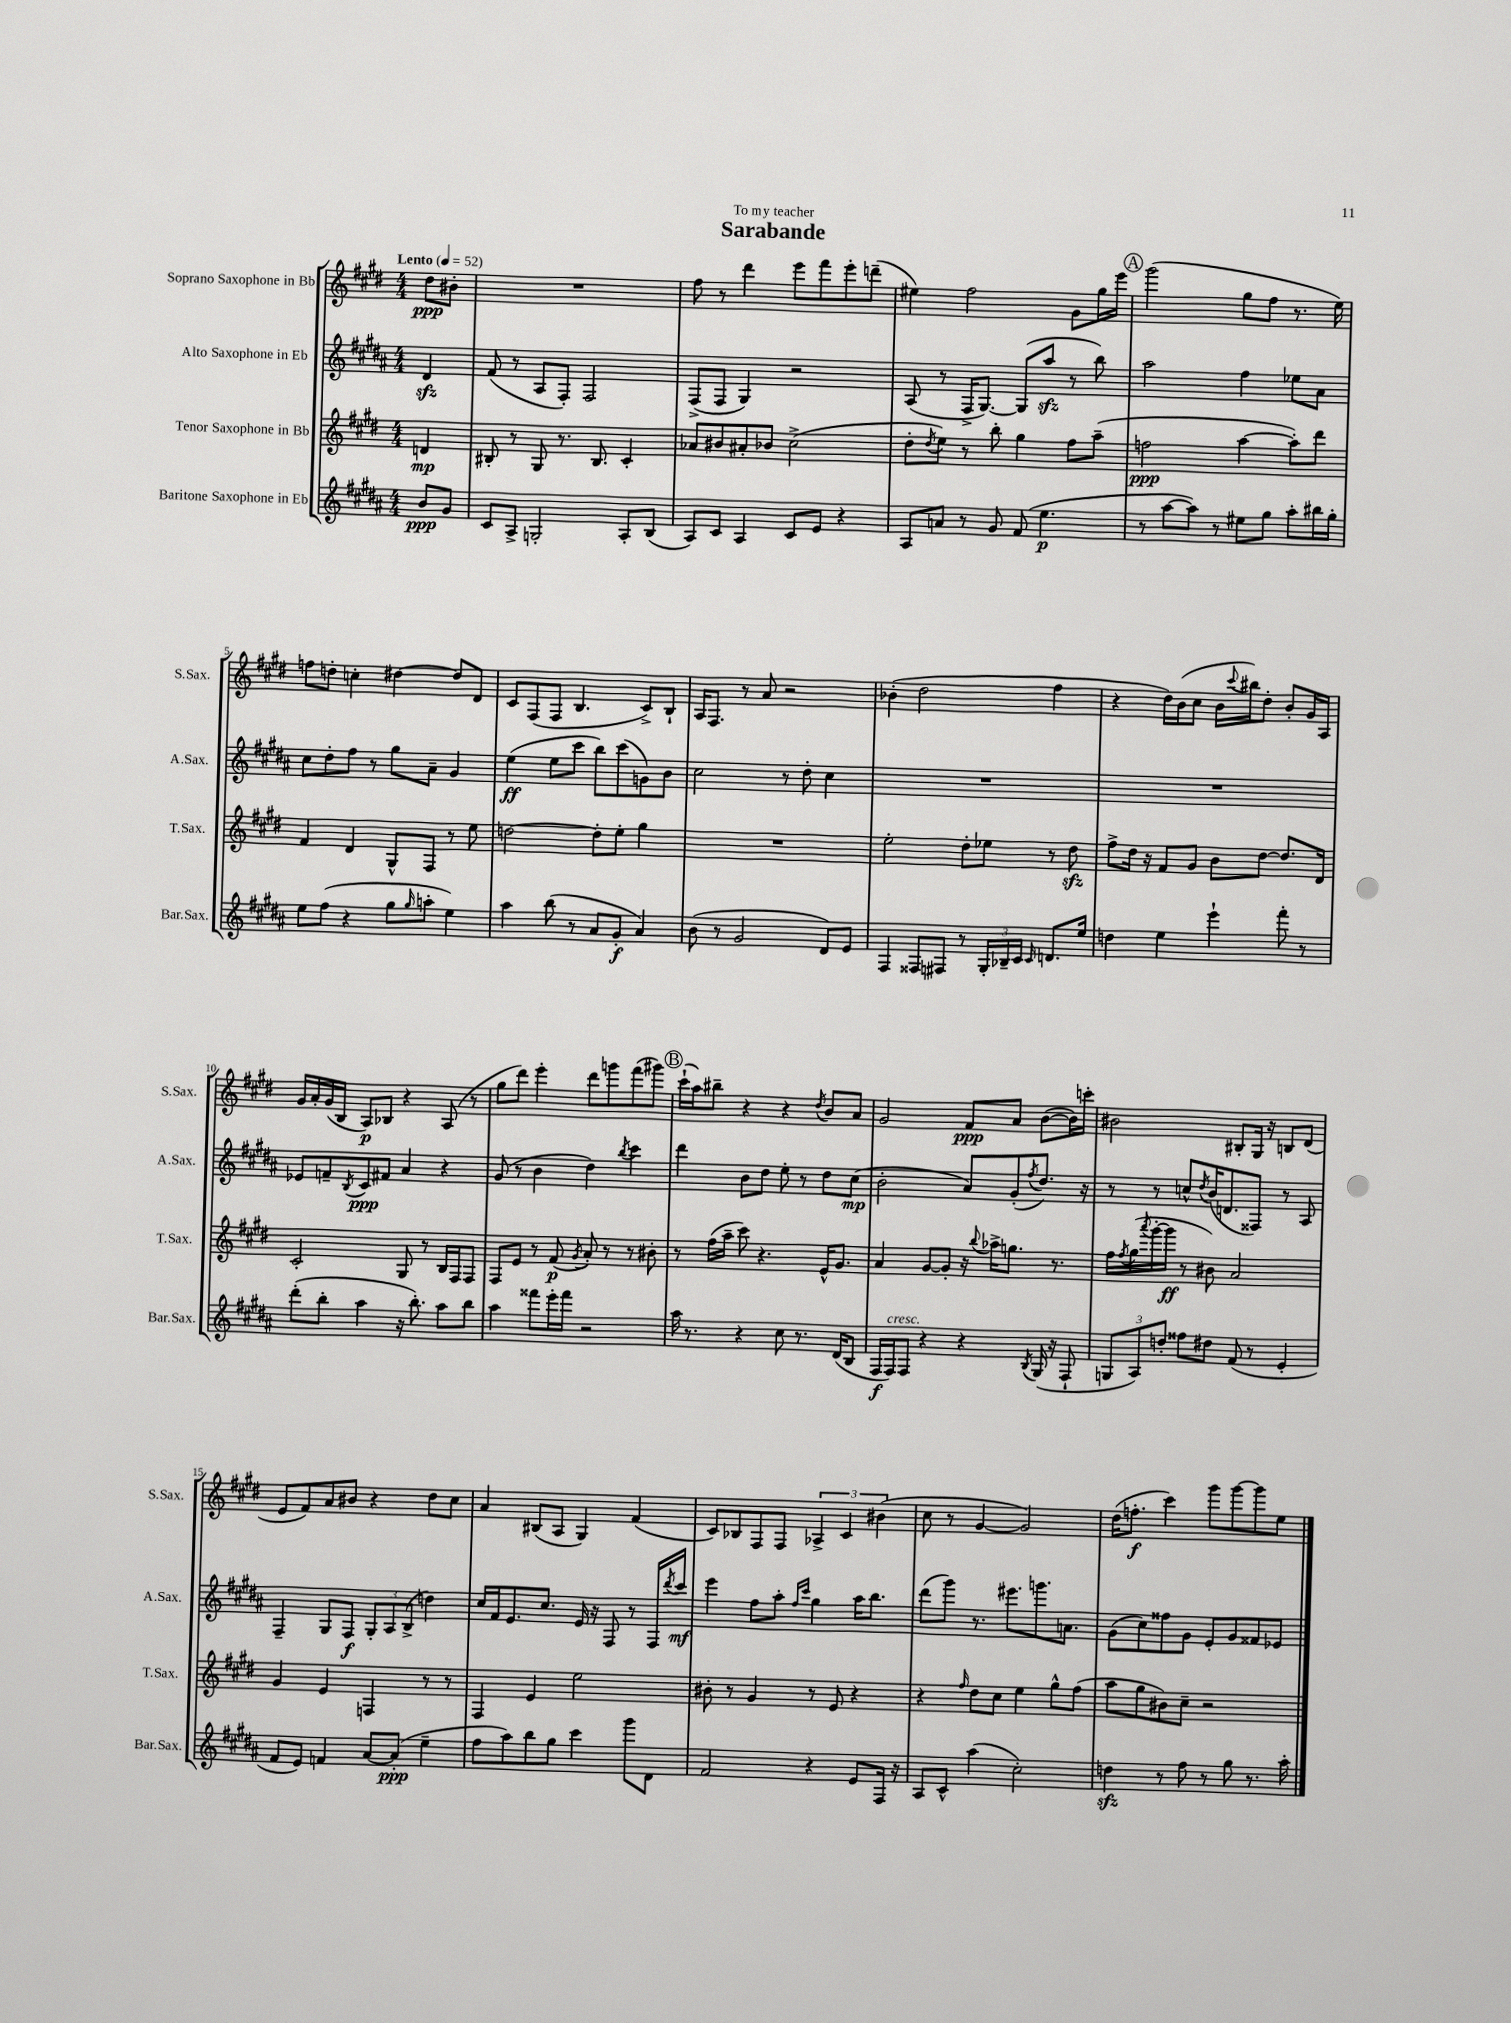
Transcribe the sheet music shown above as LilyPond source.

\header { title = "Sarabande" dedication = "To my teacher" }
<<
\new StaffGroup <<
\new Staff = "s0" \with { instrumentName = "Soprano Saxophone in Bb" shortInstrumentName = "S.Sax." } {
    \clef treble \key e \major \numericTimeSignature \time 4/4 \partial 4 \tempo "Lento" 4 = 52
    dis''8\ppp bis'8-. |
    R1 |
    fis''8 r8 dis'''4 e'''8 fis'''8 e'''8-. d'''8--( |
    eis''4) fis''2 gis'8 gis''16 e'''16 |
    \mark \markup { \circle "A" } gis'''2( gis''8 fis''8 r8. e''16) |
    f''8 d''8-. c''4-. dis''4~ dis''8 dis'8 |
    cis'8 fis8( fis8 b4. cis'8->) b8-! |
    a16 fis8. r8 a'8 r2 |
    bes'4-.( dis''2 fis''4 |
    r4 dis''16) b'16( cis''8 b'16 \appoggiatura { cis'''8 } bis''16) dis''8-. b'8-. gis'16 a16 |
    gis'16 a'16-. gis'16( b16 a8\p) bes8 r4 a8( r8 |
    gis''8 dis'''8) e'''4-. dis'''8 g'''8 fis'''8( gis'''8) |
    \mark \markup { \circle "B" } cis'''16-!( a''16) bis''8-- r4 r4 \acciaccatura { dis''8 } b'8 a'8 |
    gis'2 fis'8\ppp a'8 b'8~( b'16) c'''16-. |
    bis'2 bis8-. gis16 r16 b8 dis'8( |
    e'8 fis'8) a'8 bis'8 r4 dis''8 cis''8 |
    a'4 bis8( a8 gis4) fis'4( |
    cis'8) bes8 fis8 fis8 \tuplet 3/2 { aes4-> cis'4 bis'4( } |
    cis''8 r8 gis'4~ gis'2) |
    dis''16( f''8.-.\f cis'''4) gis'''8 gis'''8~ gis'''8 e''8 \bar "|." |
}
\new Staff = "s1" \with { instrumentName = "Alto Saxophone in Eb" shortInstrumentName = "A.Sax." } {
    \clef treble \key b \major \numericTimeSignature \time 4/4 \partial 4
    dis'4\sfz |
    fis'8( r8 ais8 fis8-.) fis2 |
    fis8->( fis8 gis4) r2 |
    ais8( r8 fis16-> gis8.~) gis8( ais''8\sfz r8 b''8) |
    \mark \markup { \circle "A" } ais''2 fis''4 ees''8 ais'8 |
    cis''8 dis''8-. fis''8 r8 gis''8 ais'8-- gis'4 |
    e''4\ff( e''8 cis'''8 b''8) cis'''8( g'8) b'8 |
    cis''2 r8 dis''8-. cis''4 |
    R1 |
    R1 |
    ees'8 f'8-- \acciaccatura { b8 } cis'8\ppp fis'8 ais'4 r4 |
    gis'8( r8 b'4 dis''4) \acciaccatura { b''8 } cis'''4 |
    \mark \markup { \circle "B" } dis'''4 b'8 dis''8 e''8-. r8 dis''8 cis''8\mp( |
    b'2-. ais'8) gis'8-.( \acciaccatura { fis''8 } dis''8.) r16 |
    r8 r8 c''8-^ \acciaccatura { dis''8 } b'16( d'8. fisis8) r8 ais8 |
    fis4-- gis8 fis8\f \tuplet 3/2 { gis8-. ais8 b8->( } d''4) |
    cis''16 fis'16 e'8. cis''8. e'16 r16 fis8 r8 fis16 \acciaccatura { dis'''8 } cis'''16\mf |
    e'''4 fis''8 ais''8-. \grace { fis''16 cis'''16 } gis''4 ais''16 b''8. |
    dis'''8( gis'''8) r8. eis'''8. g'''8. a'8. |
    gis'8( cis''8) fisis''8 gis'8 e'8-. gis'8 fisis'8 ees'8 \bar "|." |
}
\new Staff = "s2" \with { instrumentName = "Tenor Saxophone in Bb" shortInstrumentName = "T.Sax." } {
    \clef treble \key e \major \numericTimeSignature \time 4/4 \partial 4
    d'4\mp |
    bis8-. r8 gis8 r8. bis8. cis'4-. |
    aes'8 bis'8 ais'8-. bes'8 cis''2->( |
    dis''8-. \acciaccatura { dis''8 } e''8) r8 b''8-. gis''4 fis''8 a''8--( |
    \mark \markup { \circle "A" } f''2\ppp a''4~ a''8-.) dis'''8 |
    fis'4 dis'4 gis8-^ fis8 r8 e''8 |
    d''2~ d''8-. e''8-. gis''4 |
    R1 |
    e''2-. dis''8-. ees''8 r8 dis''8\sfz |
    fis''8-> dis''16 r16 fis'8 gis'8 b'8 dis''8~ dis''8. dis'16 |
    cis'2-. gis8 r8 b16 fis16 fis8 |
    fis8 e'8 r8 fis'8\p( \acciaccatura { gis'8 } a'8-.) r8 r8 bis'8-. |
    \mark \markup { \circle "B" } r8 fis''16( a''16-- cis'''8) r4. e'16-^ gis'8. |
    a'4 gis'8~ gis'8-. r16 \appoggiatura { b''8 } aes''16-> g''8. r8. |
    fis''16 \acciaccatura { fis''8 } gis''16( \acciaccatura { a'''8 } gis'''16~-. gis'''16\ff r8 bis'8) a'2 |
    gis'4 e'4 f4 r8 r8 |
    fis4 e'4 e''2 |
    bis'8-. r8 gis'4 r8 e'8 r4 |
    r4 \grace { fis''16 } dis''8 cis''8 e''4 gis''8-^ fis''8( |
    a''8 gis''8 bis'8) cis''8-- r2 \bar "|." |
}
\new Staff = "s3" \with { instrumentName = "Baritone Saxophone in Eb" shortInstrumentName = "Bar.Sax." } {
    \clef treble \key b \major \numericTimeSignature \time 4/4 \partial 4
    b'8\ppp gis'8 |
    cis'8 ais8-> g2-. ais8-. b8( |
    ais8) cis'8 ais4 cis'8 e'8 r4 |
    ais8 a'8 r8 gis'8 fis'8( e''4.\p |
    \mark \markup { \circle "A" } r8 ais''8~ ais''8) r8 eis''8 gis''8 ais''8-. bis''16 gis''16-. |
    e''8 fis''8( r4 gis''8 \grace { gis''16 } a''8-. e''4) |
    ais''4 b''8( r8 ais'8 gis'8-.\f ais'4) |
    b'8( r8 gis'2 dis'8) e'8 |
    fis4 fisis8 fis8 r8 \tuplet 3/2 { gis16-. bes16-- cis'16 } \grace { cis'16 } d'8. e''16 |
    d''4 e''4 e'''4-! fis'''8-. r8 |
    dis'''8-.( b''8-. ais''4 r16 b''8.-.) ais''8 b''8 |
    ais''4 fisis'''8 e'''16-. fisis'''16 r2 |
    \mark \markup { \circle "B" } ais''16 r8. r4 cis''8 r8. dis'16( b8 |
    fis16\f fis16^\markup { \italic "cresc." }) fis8 r4 r4 \acciaccatura { b8 } gis16( r16 fis8-! |
    \tuplet 3/2 { g8 ais8) d''8-. } fisis''8 dis''8 fis'8( r8 e'4-. |
    fis'8 e'8) f'4 ais'8~ ais'8-.\ppp( e''4-- |
    fis''8 ais''8) b''8 gis''8 cis'''4 gis'''8 dis'8 |
    fis'2 r4 e'8 fis16 r16 |
    ais8 cis'8-^ ais''4( cis''2-.) |
    d''4\sfz r8 fis''8 r8 gis''8 r8. ais''16-. \bar "|." |
}
>>
>>
